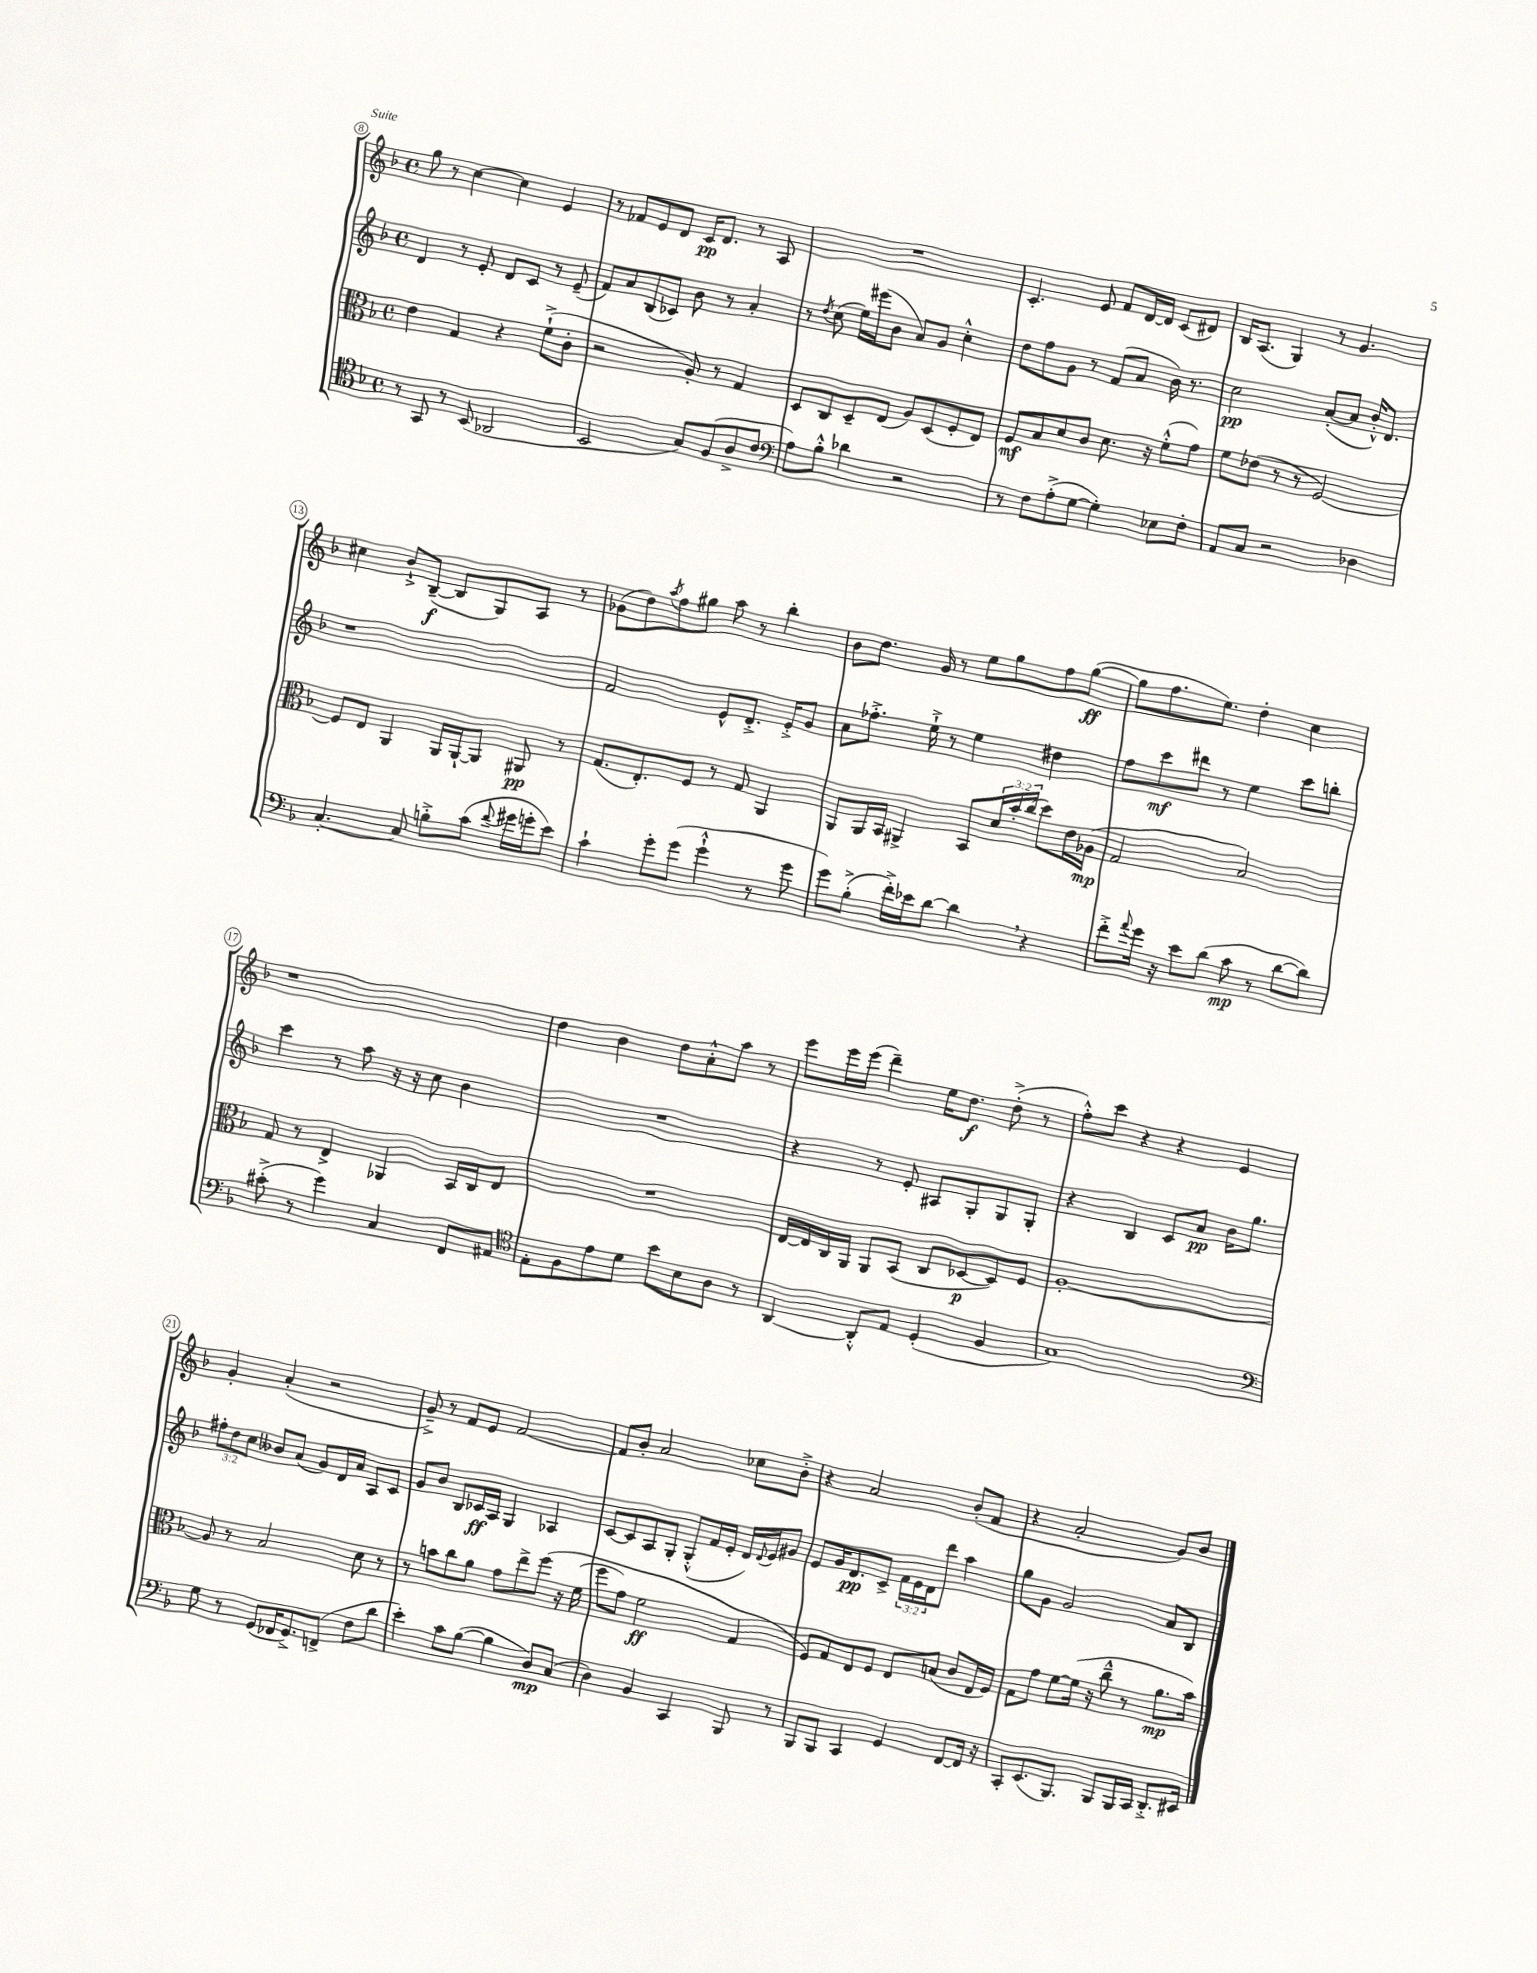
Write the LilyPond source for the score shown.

<<
\new StaffGroup <<
\new Staff = "s0" {
    \clef treble \key f \major \defaultTimeSignature \time 4/4
    g''8 r8 c''4~ c''4 e'4 |
    r8 fes'8 e'8 d'8 c'16\pp d'8. r8 a8 |
    R1 |
    c'4.-. e'8 f'8 d'16~ d'16 c'8( dis'8) |
    bes16 a8.( g4) r8 g'4. |
    cis''4 bes'8-!-> bes8~--\f( bes8 g8) a8 r8 |
    ges'8( d''8) \acciaccatura { a''8 } f''8 gis''8 a''8 r8 bes''4-. |
    bes'8 d''8. g'16 r8 e''8 g''8 f''8 g''8~\ff( |
    g''8 f''8. e''8.) d''4-. c''4 |
    r1 |
    d''4 bes'4 d''8 a'8-.-^ a''8 r8 |
    e'''8 e'''16 e'''16( d'''4--) e''16 d''8.\f d''8-.->( r8 |
    f''8-.-^) c'''8 r4 r4 e'4 |
    g'4-. a'4-.( r2 |
    g'8--->) r8 f'8 e'8 f'2~ |
    f'8 bes'8-. a'2 ces''8 bes'8-.-> |
    r4 a'2 bes'8-.( f'8 |
    r4 a'2-. g'8) bes'8 \bar "|." |
}
\new Staff = "s1" {
    \clef treble \key f \major \defaultTimeSignature \time 4/4 \override Staff.TupletNumber.text = #tuplet-number::calc-fraction-text
    d'4 r8 e'8-. d'8 c'8 r8 e'8--( |
    f'8) a'8 bes8( ces'8) bes'8 r8 a'4-. |
    r8 \acciaccatura { d''8 } c''8( e''16) eis'''16( bes'8 a'8) g'8 c''4-.-^ |
    d''8 f''8 g'8 r8 f'8( a'8 bes'16) r8. |
    c''2\pp a'8~-.( a'8 bes'16-.-^) d'8. |
    r1 |
    f'2 e'8-^ d'8.-.-> e'16-.-> g'8 |
    a'8 fes''8.-.-> e''16-!-> r8 e''4 dis''4 |
    f''8 c'''8\mf dis'''8 r8 e''4 c'''8 b''8-. |
    c'''4 r8 a''8 r16 r16 c''8 bes'4 |
    R1 |
    r4 r8 e'8-. ais8 g8-. g8 g8-. |
    r4 bes4 c'8 a'8\pp bes'16 g''8. |
    \tuplet 3/2 { fis''8-. d''8 c''8 } beses'8 a'8( g'8) d'16 a'16 a8 c'8 |
    g'8 bes'8 bes8 ces'16\ff a16 g4 aes4 |
    c'8~ c'8 a8 g8-. g8-.-^( f'16 e'16-. d'16) \appoggiatura { d'8 } e'16 gis'8 |
    e'8 g'16 d'8.\pp c'8-> \tuplet 3/2 { f'16 e'16 d'16 } d'''8 a''4 |
    g''8 g'8 g'2 a'8 bes8 \bar "|." |
}
\new Staff = "s2" {
    \clef alto \key f \major \defaultTimeSignature \time 4/4 \override Staff.TupletNumber.text = #tuplet-number::calc-fraction-text
    e'4 g4 r4 f'8-!->( c'8-. |
    r2 a8-.) r8 g4 |
    d8 c8 d8-- e8( a8) d8( f8-. e8) |
    f8\mf bes8 d'8 c'8 d'8. r16 f'8-.-^( g'8) |
    f'8 ees'8( r8 r8 f2~) |
    f8 e8 a,4 a,16 a,16~-! a,8 ais,8\pp r8 |
    g8.( e8.-.) f8 r8 g8 a,4 |
    a,8 a,16 bes,16 ais,4-> bes,8 \tuplet 3/2 { d'16 bes'16-. c''16( } d''8) e'16 aes16\mp( |
    g2 bes2) |
    g8 r8 e4-> aes,4 bes,16 c16 e8 |
    R1 |
    e16~ e16 c16 a,16 a,8 bes,8( c8 des8~\p des8) f8 |
    a1~-. |
    a8 r8 bes2 d'8 r8 |
    r8 b'8 c''8 a'8 g'8 e''8-> f''8\( r16 f'16( |
    f''8 g'8) f'2\ff g4 |
    f8\) g8 e8 f8 e8 b8( c'8 e16 f16) |
    g8 g'8 f'8~ f'16( r16 c''8---^ r8 a'8.\mp bes'16) \bar "|." |
}
\new Staff = "s3" {
    \clef tenor \key f \major \defaultTimeSignature \time 4/4
    r8 g,8 r8 bes,8( aes,2 |
    bes,2 g8) f8( a8-> c'8 |
    \clef bass a8) bes8-.-^ des'4 r2 |
    r8 f8 a8-.->( g8~ g4-.) ees8 f8-. |
    a,8 c8 r2 des4 |
    c4.~-. c8 b8-.-> c'8( \appoggiatura { f'8 } gis'16 g'16-. e'8) |
    c'4-! g'8-. g'8( g'4-!-^ r8 g'8 |
    g'8) bes8-.->( f'16-.->) ees'16 d'8~ d'4 \breathe r4 |
    f'8-.-> \appoggiatura { a'8 } g'16 r16 e'8 d'8( c'8\mp r8 d'8~ d'8) |
    cis'8-.->( r8 g'4) c4 f,8 ais,8 |
    \clef tenor e8-. f8 e'8 d'8 bes'8 bes8 a8 r8 |
    a,4~ a,8-.-^ e8 d4-.( f4 |
    g1) |
    \clef bass g8 r8 g,8( fes,16 g,8.->) f,8->( f8 d'8 |
    e'4-.) c'8 bes8~( bes4 d8\mp) c8( |
    d4) bes,4 c,4 bes,,8 r8 |
    bes,,8 bes,,8 c,4 g,4 f,8~ f,16 r16 |
    c,8-. e,8.( bes,,8.) bes,,8 bes,,16 c,16 d,8.-.-> eis,16 \bar "|." |
}
>>
>>
\layout { \context { \Score currentBarNumber = #8 \override BarNumber.stencil = #(make-stencil-circler 0.1 0.3 ly:text-interface::print) } }
